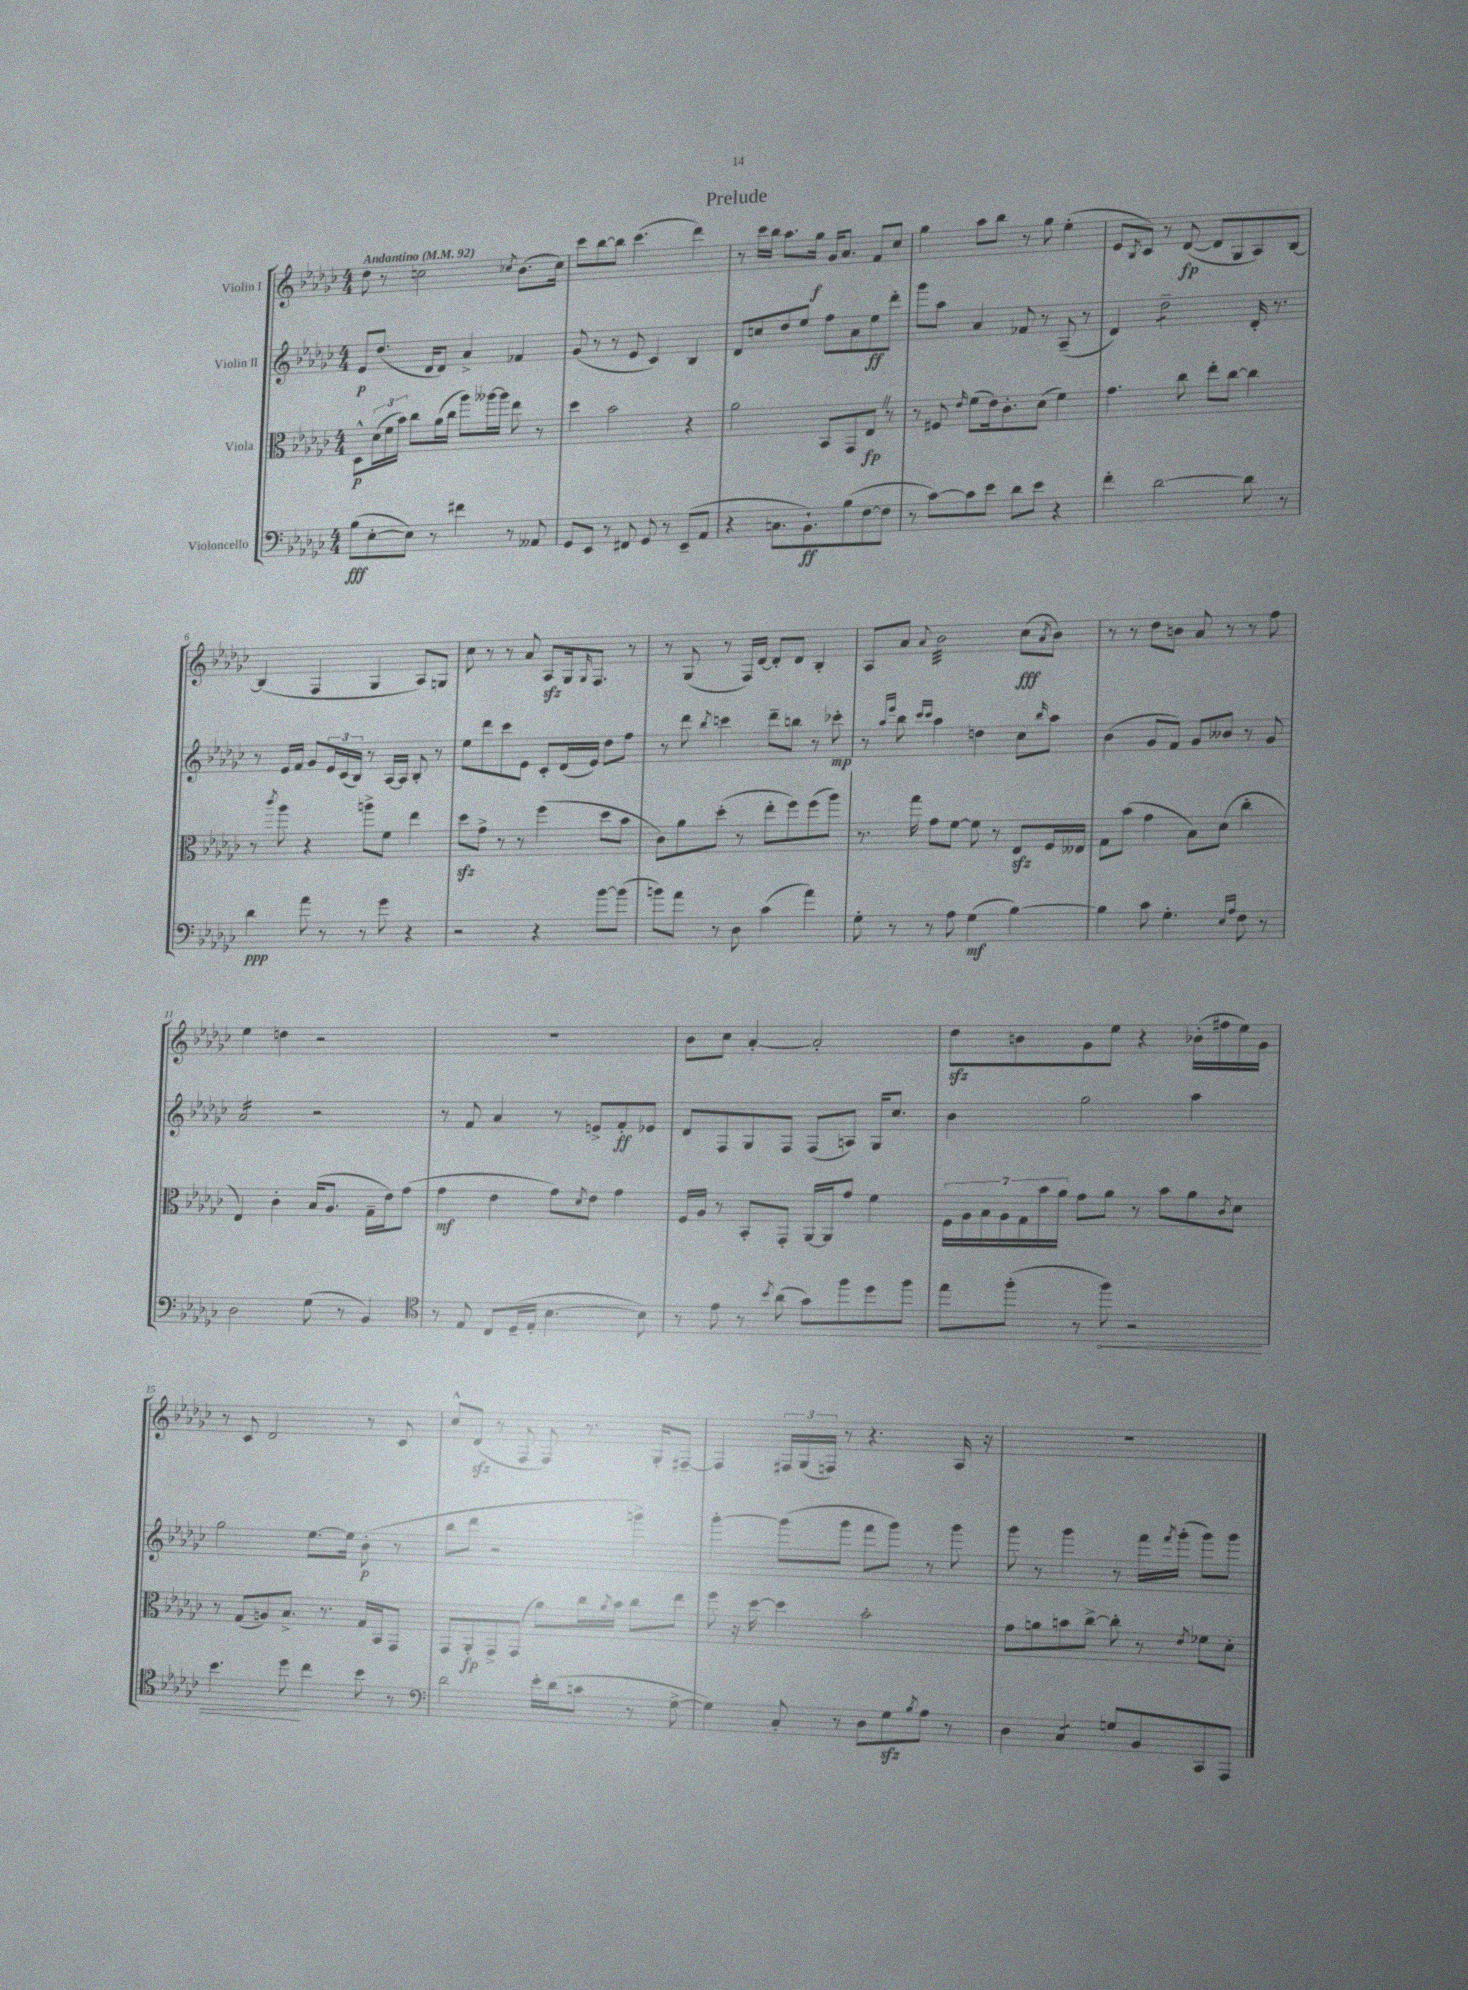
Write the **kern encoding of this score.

**kern	**kern	**kern	**kern
*staff4	*staff3	*staff2	*staff1
*clefF4	*clefC3	*clefG2	*clefG2
*k[b-e-a-d-g-c-]	*k[b-e-a-d-g-c-]	*k[b-e-a-d-g-c-]	*k[b-e-a-d-g-c-]
*M4/4	*M4/4	*M4/4	*M4/4
*MM92	*MM92	*MM92	*MM92
(8B-	8D-^^	8e-	8dd-
[8E-'	(24d-	(8.dd-	8r
.	24f	.	.
.	24b-)	.	.
8E-])	8cc-	.	2cc
.	.	16d-	.
8r	(16a-	8d-)	.
.	16cc-	.	.
4f#	8aa-)	4a-^	.
.	[16aa--	.	.
.	16aa--]	.	.
.	.	.	8qcc-
8r	8ee-	4f-	(8.b-
8AA--	8r	.	.
.	.	.	16cc-)
=	=	=	=
8GG-	4dd-	(8g-	8ccc-
8EE-	.	8r	[8bb-
8r	2b-	8r	8bb-]
8FF#	.	8e-	(4.ccc-
8GG-	.	4c-)	.
8r	.	.	.
(8EE-~	4r	4B-	4ddd-)
8AA-	.	.	.
=	=	=	=
4r	2a-	8d-	8r
.	.	8cc	16ccc-
.	.	.	16bb-
8.C	.	8dd-	8.aa-
.	.	8ee-	.
8.BB-`)	.	.	16gg-
.	8BB-	8ff	16g-
.	.	.	8.a-
(8B-	8GG-	8a-	.
[8F	8E-	8ee-	8f
8F]	8r	8ddd-'	8cc-
=	=	=	=
8r	8r	8ggg-	4gg-
[8c-)	8F#	8aa-	.
.	16qqe-	.	.
8c-]	(8f	4a-	8aa-
8e-	16e-)	.	8bb-
.	8.c-'	.	.
8d-	.	8f-	8r
8e-	(8d-	8r	8gg-
4r	4f)	(8A-~	(4ee-'
.	.	8r	.
=	=	=	=
4f'	4.g-	4d-)	8e-
.	.	.	8qB-
.	.	.	8c-)
[2d-	.	2dd-~	8r
.	8cc-	.	([8d-
.	8ee-'	.	8d-]
.	[8cc-	.	8G-
8d-]	4cc-]	16d-'	8A-)
.	.	8.r	.
8r	.	.	[8B-
=	=	=	=
4d-	8r	8r	(4B-]
.	8qccc-	.	.
.	8aa-	16e-	.
.	.	16f	.
8a-	4r	8g-	4F
8r	.	24e-	.
.	.	(24c-	.
.	.	24B-)	.
8r	8aa^	8r	4G-
8g-	8f	[16A-	.
.	.	16A-]	.
4r	4ee-	8B-'	8A-)
.	.	8r	8G
=	=	=	=
2r	8dd-	8ee-	8cc-
.	8g-^	8ddd-	8r
.	8r	8ccc-	8r
.	8r	8e-	8a-
4r	(4ff	8c-'	8A-
.	.	(16d-	16G-
.	.	.	16qqG-
.	.	16e-)	8.F
[8b-	8dd-	8dd-	.
(8b-]	8b-	8ff	8r
=	=	=	=
8b)	8c-)	8r	8r
8a-	8a-	8ddd-	(8G-
.	.	8qbb-	.
8r	(8dd-'	4ccc	8r
8D-	8r	.	16F)
.	.	.	[16d-
(4c-	8ee-'	8ddd-~	8d-']
.	8ff)	8bb	8d-
4a-)	(8ff	8r	4B-'
.	8aa-)	8ccc-'	.
=	=	=	=
8G-'	8.r	8r	8A-
.	.	16qqaa-	.
.	.	16qqeee-	.
8r	.	8bb-	8a-
.	16gg-	.	.
.	.	16qqccc-	.
.	.	16qqccc-	8qqa-
8r	8g-	4aa-	2b-
8A-	[8f	.	.
(4G-	8f]	4dd	.
.	8r	.	.
[4B-)	8E-	8cc-	(8cc-
.	.	16qqbb-	8qa-
.	16F	8aa-	8b-)
.	16E--	.	.
=	=	=	=
4B-]	8G-	(4b-	8r
.	(8b-	.	8r
8c-	4g-	8g-	8dd-
4.G-'	.	8f)	8b
.	8B-)	8g-	8a-
.	(8d-	8b--	8r
16qqE-	.	.	.
16qqA-	.	.	.
8F	4cc-'	8r	8r
8r	.	8g-	8ff
=	=	=	=
2D-	4E-)	2a-	4ee-
.	4c-'	.	4dd
(8G-	(16B-	2r	2r
.	8.A-	.	.
8r	.	.	.
4BB-)	16G-~	.	.
.	16e-)	.	.
.	(8g-	.	.
=	=	=	=
*clefC4	*	*	*
8r	4g-	8r	1r
8E-	.	8f	.
8C-	4e-	4a-	.
(16D-~	.	.	.
16E-'	.	.	.
[4.B-	8g-)	8r	.
.	8qd-	.	.
.	8e-	8e^	.
.	4g-	8f'	.
8B-])	.	8e-	.
=	=	=	=
8r	16F	8d-	8b-
.	16A-	.	.
8e-	8r	8F	8cc-
8r	8BB-'	8G-	[4a-'
8qb-	.	.	.
(8a-	8GG-'	8F	.
8g-)	[16AA-	(8F	2a-']
.	16AA-]	.	.
8ff	8g-	8A)	.
8dd-	4f	16G-	.
.	.	8.cc-	.
8ff	.	.	.
=	=	=	=
8ee-	28F	4b-	8dd-
.	28A-	.	.
.	28B-	.	.
.	28A-	.	.
(8ff'	.	.	8b
.	28G-	.	.
.	28b-	.	.
.	28a-	.	.
8r	8g-	2gg-	8g-
8ff)	8a-	.	8ee-
2r	8r	.	4r
.	8b-	.	.
.	8a-	4aa-	(16b-'
.	.	.	16ff#
.	8qc-	.	.
.	8d-	.	16ee-)
.	.	.	16g-
=	=	=	=
4.b-	8r	2gg-	8r
.	(8G-	.	8c-
.	8A)	.	2d-
8dd-	8.B-^	.	.
4cc-	.	[8.ee-	.
.	8.r	.	.
.	.	16ee-]	.
8b-	16G-	(8b-'	8r
.	16BB-	.	.
8r	8GG-	8r	8c-
=	=	=	=
*clefF4	*	*	*
2d-	8GG-	8bb-	8cc-^^
.	8AA-'	8ddd-	(8d-
.	8GG-^	2r	8r
.	(8GG-	.	8F
16e-'	8a-)	.	8F)
(16d-	.	.	.
8c	16cc-	.	8.r
.	8qa-	.	.
.	16b-	.	.
8r	8cc-	4ggg^)	.
.	.	.	16G-'
[8G-^	8ee-	.	[8F#~
=	=	=	=
4G-])	8ff	[4ggg-'	4F#]
.	16r	.	.
.	[16dd-	.	.
8C-'	4dd-]	(8ggg-]	24F#
.	.	.	(24G-
.	.	.	24F)
8r	.	8ggg-	8r
8D-	2b-'	8fff	4.r
8G-	.	8ggg-)	.
8qB-	.	.	.
8A-	.	8r	.
8r	.	8ggg-	16A-
.	.	.	16r
=	=	=	=
4D-	8g-	8ggg-	1r
.	8a	8r	.
4C-	8b	4ggg-	.
.	[8cc-^	.	.
8G	8cc-']	8r	.
8BB-	8r	16fff	.
.	.	8qfff	.
.	.	(16ggg-'	.
.	8qe-	.	.
8CC-	8f-	8ggg-)	.
8AAA-	8d-'	8ggg-	.
==	==	==	==
*-	*-	*-	*-
